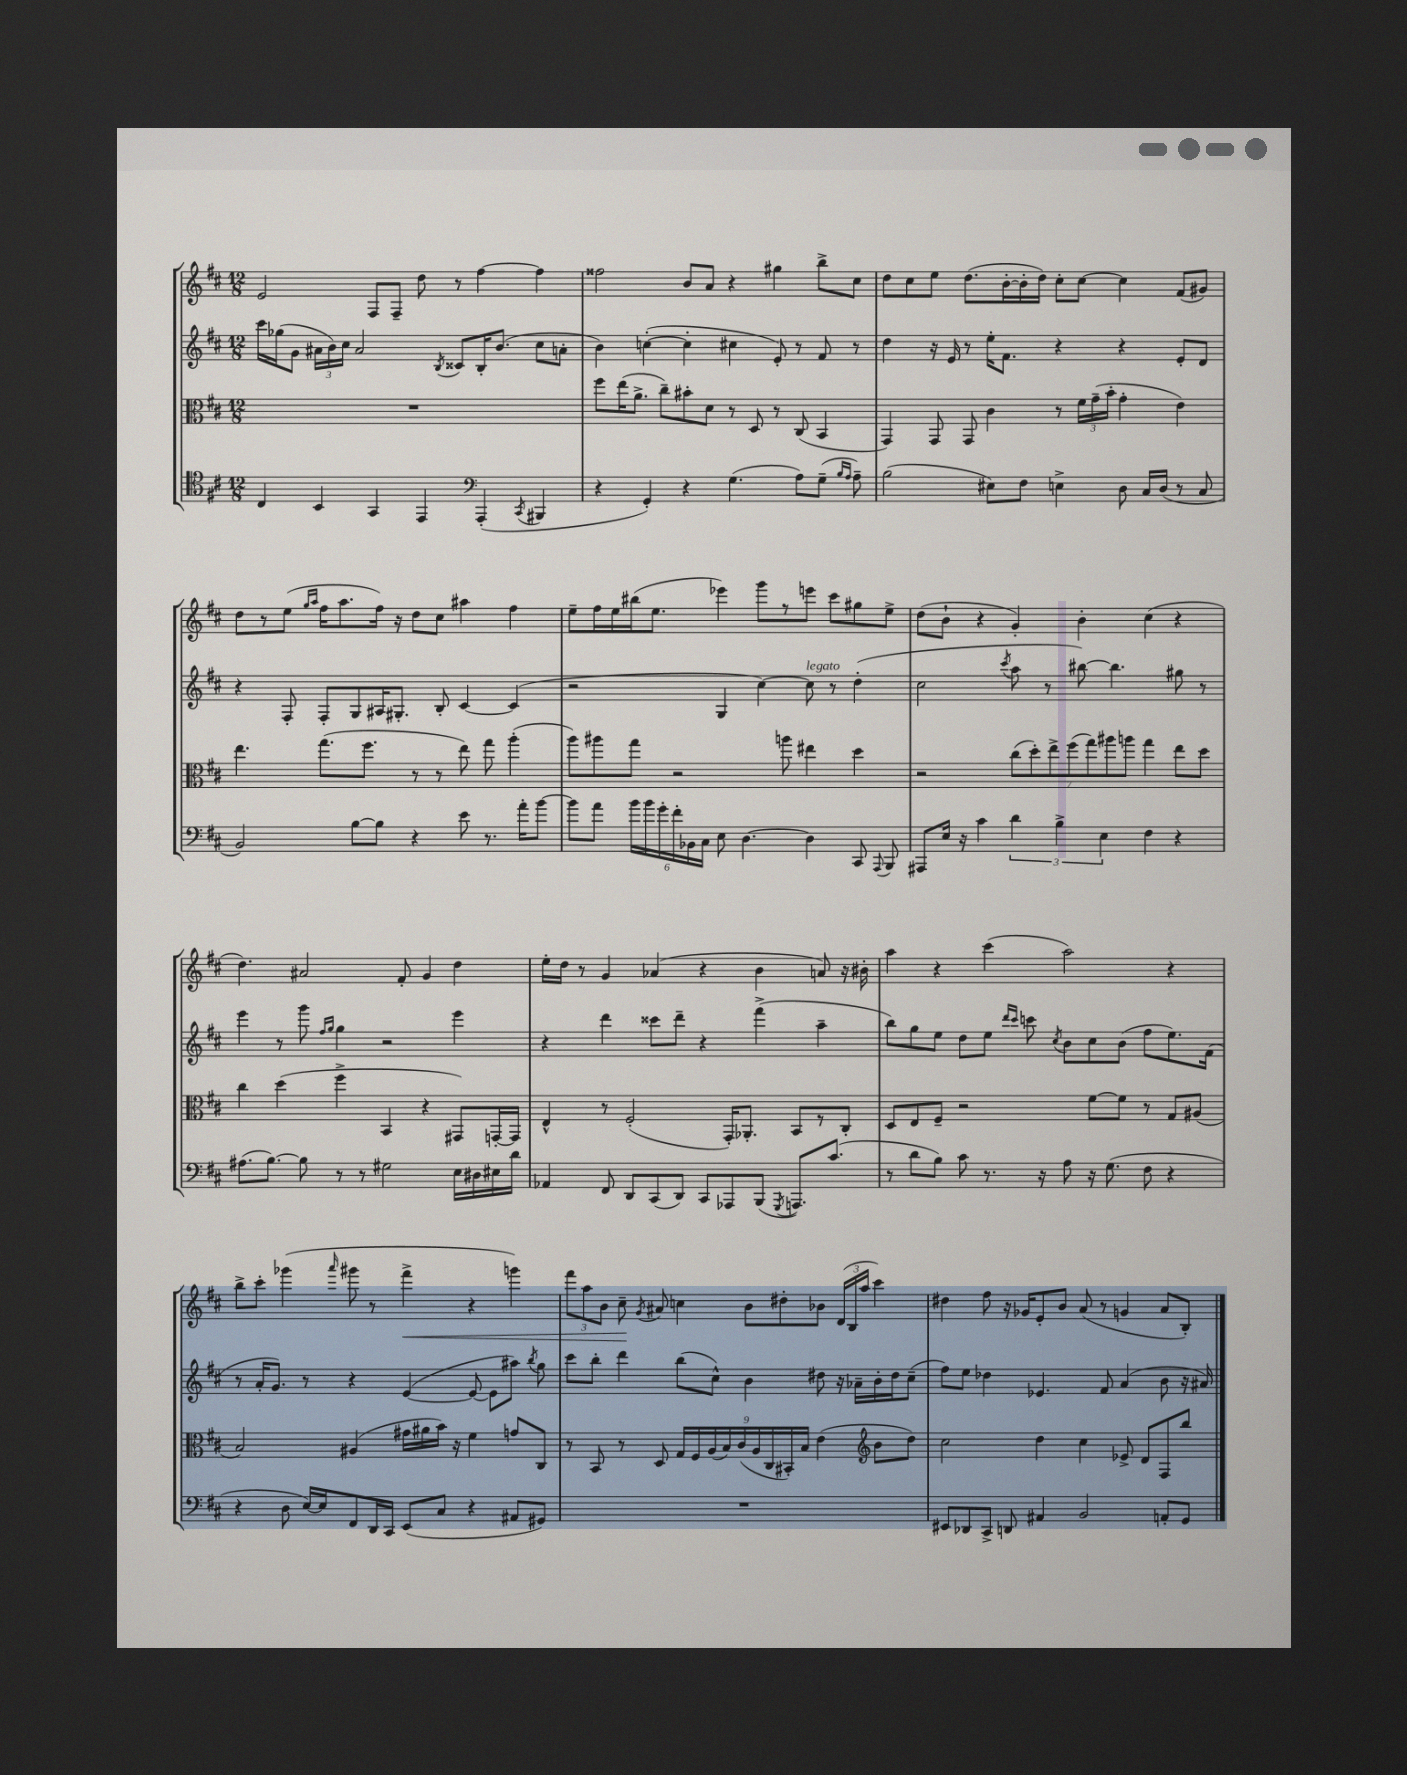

**kern	**kern	**kern	**kern	**dynam
*part4	*part3	*part2	*part1	*part1
*staff4	*staff3	*staff2	*staff1	*staff1
*clefC4	*clefC3	*clefG2	*clefG2	*
*k[f#c#]	*k[f#c#]	*k[f#c#]	*k[f#c#]	*
*M12/8	*M12/8	*M12/8	*M12/8	*
=18	=18	=18	=18	=18
4C#/	1.r	16ccc#\LL	2e/	.
.	.	(16gg-X\J	.	.
.	.	8g\J	.	.
4BB/	.	24a#X\LL	.	.
.	.	24b\)	.	.
.	.	24cc#\JJ	.	.
.	.	2a#/	.	.
4GG/	.	.	8F#/L	.
.	.	.	8F#~/J	.
4EE/	.	.	8dd\	.
.	.	8qB/	.	.
.	.	8c##X/L	8r	.
*clefF4	*	*	*	*
(4AAA'/	.	16B'/K	[4ff#\	.
.	.	(8.b/J	.	.
8qCC#/	.	.	.	.
4BBB#X/	.	8cc#\L	4ff#\]	.
.	.	8an'\J	.	.
=19	=19	=19	=19	=19
4r	8ff#\L	4b\)	2ff##X\	.
.	(16ee\K	.	.	.
.	8.a^\J	.	.	.
4GG'/)	.	([4ccn'\	.	.
.	8cc#~\L)	.	.	.
4r	8b#X'\	4cc'\]	8b/L	.
.	8d\J	.	8a/J	.
(4.G\	8r	4cc#X\	4r	.
.	8D/	.	.	.
.	8r	8e'/)	4gg#X\	.
8A\L)	(8C#/	8r	.	.
(8G~\J	4BB/	8f#/	8bb^\L	.
16qqB/LL	.	.	.	.
16qqA/JJ	.	.	.	.
8A~\)	.	8r	8cc#\J	.
=20	=20	=20	=20	=20
(2B\	4GG/)	4dd\	8dd\L	.
.	.	.	8cc#\	.
.	8GG/	16r	8ee\J	.
.	.	16e/	.	.
.	8GG/	8r	(8.dd\L	.
8E#X\L)	4c#\	16ee'\KL	.	.
.	.	8.f#\J	[16b'\L	.
8F#\J	.	.	16b'\]	.
.	.	.	16dd\JJ)	.
4En^\	8r	4r	8cc#'\L	.
.	24f#\LL	.	[8cc#\J	.
.	(24g~\	.	.	.
.	24b'\JJ	.	.	.
8D\	4g'\	4r	4cc#\]	.
16C#/LL	.	.	.	.
(16D/JJ	.	.	.	.
8r	4e\)	8e'/L	(8f#/L	.
8C#/	.	8d/J	8g#X/J)	.
!!LO:LB:g=z
=21	=21	=21	=21	=21
2BB/)	4.ee\	4r	8dd\L	.
.	.	.	8r	.
.	.	8F#'/	(8ee\J	.
.	.	.	16qqgg/LL	.
.	.	.	16qqaa/JJ	.
.	(8.gg\L	8F#'/L	16ff#\KL	.
.	.	.	8.aa\	.
[8B\L	.	8G/	.	.
.	8.ff#\J	.	.	.
8B\J]	.	16A#X/K	16ff#\Jk)	.
.	.	8.G#X'/J	16r	.
4r	8r	.	8dd\L	.
.	8r	8B'/	8cc#\J	.
8e\	8ee\)	[4c#/	4aa#X\	.
8.r	8gg\	.	.	.
.	(4aa'\	(4c#/]	4ff#\	.
16a'\KL	.	.	.	.
[8b\J	.	.	.	.
=22	=22	=22	=22	=22
8b\L]	8aa\L)	2r	8ee~\L	.
8a\J	8aa#X\	.	16ff#\L	.
.	.	.	16ee\	.
24b\LL	8gg\J	.	(16bb#X\J	.
24b\	.	.	.	.
.	.	.	8.ee\J	.
24g'\	.	.	.	.
24f#'\	2r	.	.	.
24BB-X\	.	.	.	.
24C#\JJ	.	.	.	.
8E\	.	4G/	4eee-X\)	.
[4.D\	.	.	.	.
.	.	[4cc#\)	8ggg\L	.
.	8aan\	.	8r	.
!	!	!LO:TX:a:i:t=legato	!	!
4D\]	4ee#X\	8cc#\]	8eeen\J	.
.	.	8r	8ccc#\L	.
8CC#/	4dd\	(4dd'\	8gg#X\	.
8qqAAA/	.	.	.	.
8BBB/	.	.	8ee^\J	.
=23	=23	=23	=23	=23
8AAA#X/L	2r	2cc#\	(8dd\L	.
16E/Jk	.	.	8b`\J	.
16r	.	.	.	.
4c#\	.	.	4r	.
.	.	8qccc#/	.	.
6d\	(14cc#\L	8aa\	4g'/)	.
.	14dd'\)	.	.	.
.	.	8r	.	.
.	14ee^\	.	.	.
6B^\	.	.	.	.
.	(14ff#\	.	.	.
.	.	[8bb#X\)	4b'\	.
.	14gg\)	.	.	.
6E\	.	.	.	.
.	14aa#X\	.	.	.
.	.	4.bb#\]	.	.
.	14aan\J	.	.	.
4F#\	4gg\	.	(4cc#\	.
4r	8ee\L	8gg#X\	4r	.
.	8dd\J	8r	.	.
!!LO:LB:g=z
=24	=24	=24	=24	=24
(8.A#X\L	4cc#\	4eee\	4.dd\)	.
[8.B\J)	.	.	.	.
.	(4dd\	8r	.	.
8B\]	.	8ggg\	2a#X/	.
.	.	16qqff#/LL	.	.
.	.	16qqgg/JJ	.	.
8r	4ff#^\	4gg\	.	.
8r	.	.	.	.
2G#X\	4BB/	2r	.	.
.	.	.	8f#'/	.
.	4r	.	4g/	.
16E\LL	8GG#X/L)	4eee\	4dd\	.
16D#X\	.	.	.	.
16E#X\	[16GGn'/L	.	.	.
16d\JJ	16GG/JJ]	.	.	.
=25	=25	=25	=25	=25
4AA-X/	4E^^/	4r	16ee'\LL	.
.	.	.	16dd\JJ	.
.	.	.	8r	.
8FF#/	8r	4ddd\	4g/	.
8DD/L	(2F#'/	.	.	.
(8CC#/	.	8ccc##X\L	(4a-X/	.
8DD/J)	.	8ddd~\J	.	.
8CC#/L	.	4r	4r	.
8AAA-X/	16GG'/KL)	.	.	.
.	8.AA-X'/J	.	.	.
(8BBB/J	.	(4fff#^\	4b\	.
8qGGG/	.	.	.	.
8.AAAn/L)	8BB/L	.	.	.
.	8r	4aa~\	8an/)	.
(8.c#/J	.	.	.	.
.	8C#'/J	.	16r	.
.	.	.	16b#X'\	.
=26	=26	=26	=26	=26
8r	8D/L	8bb\L)	4aa\	.
8d\L	8E/	8gg\	.	.
8B\J)	8F#~/J	8ee\J	4r	.
8c#\	2r	8dd\L	.	.
8.r	.	8ee\J	(4ccc#\	.
.	.	16qqddd/LL	.	.
.	.	16qqccc#/JJ	.	.
.	.	8cccn\	.	.
16r	.	.	.	.
.	.	8qcc#/	.	.
8A\	.	8b\L	2aa\)	.
16r	[8f#\L	8cc#\	.	.
(8.G\	.	.	.	.
.	8f#\J]	(8b\J	.	.
8F#\	8r	8ff#\L	.	.
4r	8G/L	8.ee\)	4r	.
.	(8A#X/J	.	.	.
.	.	(16f#\Jk	.	.
!!LO:LB:g=z
=27	=27	=27	=27	=27
4r	2B/)	8r	8bb^\L	.
.	.	16a'/KL	8ccc#'\J	.
.	.	8.g/J)	.	.
8D\	.	.	(4ggg-X\	.
[16E/LL)	.	8r	.	.
16E/J]	.	.	.	.
.	.	.	16qqaaa/	.
8FF#/	(4A#X/	4r	8ggg#X\	.
16DD/L	.	.	8r	.
16CC#/JJ	.	.	.	.
!	!	!	!	!LO:HP:b
(8EE/L	16g#X\LL	([4e/	4fff#^\	<
.	16a#X\	.	.	.
8C#/J	16b\JJ)	.	.	.
.	16r	.	.	.
4r	4f#\	8e/_	4r	.
.	.	8e\L]	.	.
8AA#X/L	8gn/L	8aa#X\J)	4gggn\)	.
.	.	8qbb/	.	.
8GG#X/J)	8C#/J	8gg\	.	.
=28	=28	=28	=28	=28
1.r	8r	8ccc#\L	12fff#\L	.
.	.	.	12aa\	.
.	8BB/	8bb'\J	.	.
.	.	.	12b\J	.
.	8r	4ddd\	8cc#~\	.
.	.	.	8qg/	.
.	8D/	.	8a#X/	[
.	18G/LL	(8bb\L	4ccn\	.
.	18F#/	.	.	.
.	(18A/	.	.	.
.	.	8cc#^^\J)	.	.
.	18B/)	.	.	.
.	(18c#/	.	.	.
.	.	4b\	8b\L	.
.	18A/	.	.	.
.	18C#/	.	.	.
.	.	.	8dd#X'\	.
.	18BB#X'/)	.	.	.
.	18B/JJ	.	.	.
.	(4e\	8dd#X\	8b-X\J	.
.	.	16r	(24d/LL	.
.	.	.	24B/	.
.	.	16a-X~\LL	.	.
.	.	.	24aa/JJ	.
*	*clefG2	*	*	*
.	8b\L	16b'\	4ccc#\)	.
.	.	16dd#\J	.	.
.	8dd\J)	(8cc#~\J	.	.
=29	=29	=29	=29	=29
8EE#X/L	2cc#\	8ff#\L)	4dd#X\	.
8DD-X/	.	8ee\J	.	.
8CC#^/J	.	4dd-X\	8ff#\	.
8DDn/	.	.	16r	.
.	.	.	16g-X/KL	.
4AA#X/	4dd\	4.e-X/	8e'/	.
.	.	.	8b/J	.
2BB/	4cc#\	.	(8a/	.
.	.	8f#/	8r	.
.	8e-X^/	(4a/	4gn/	.
.	8d/L	.	.	.
8AAn'/L	8F#/	8b\	8a/L	.
8GG/J	8bb/J	16r	8B'/J)	.
.	.	16a#X/)	.	.
==	==	==	==	==
*-	*-	*-	*-	*-
